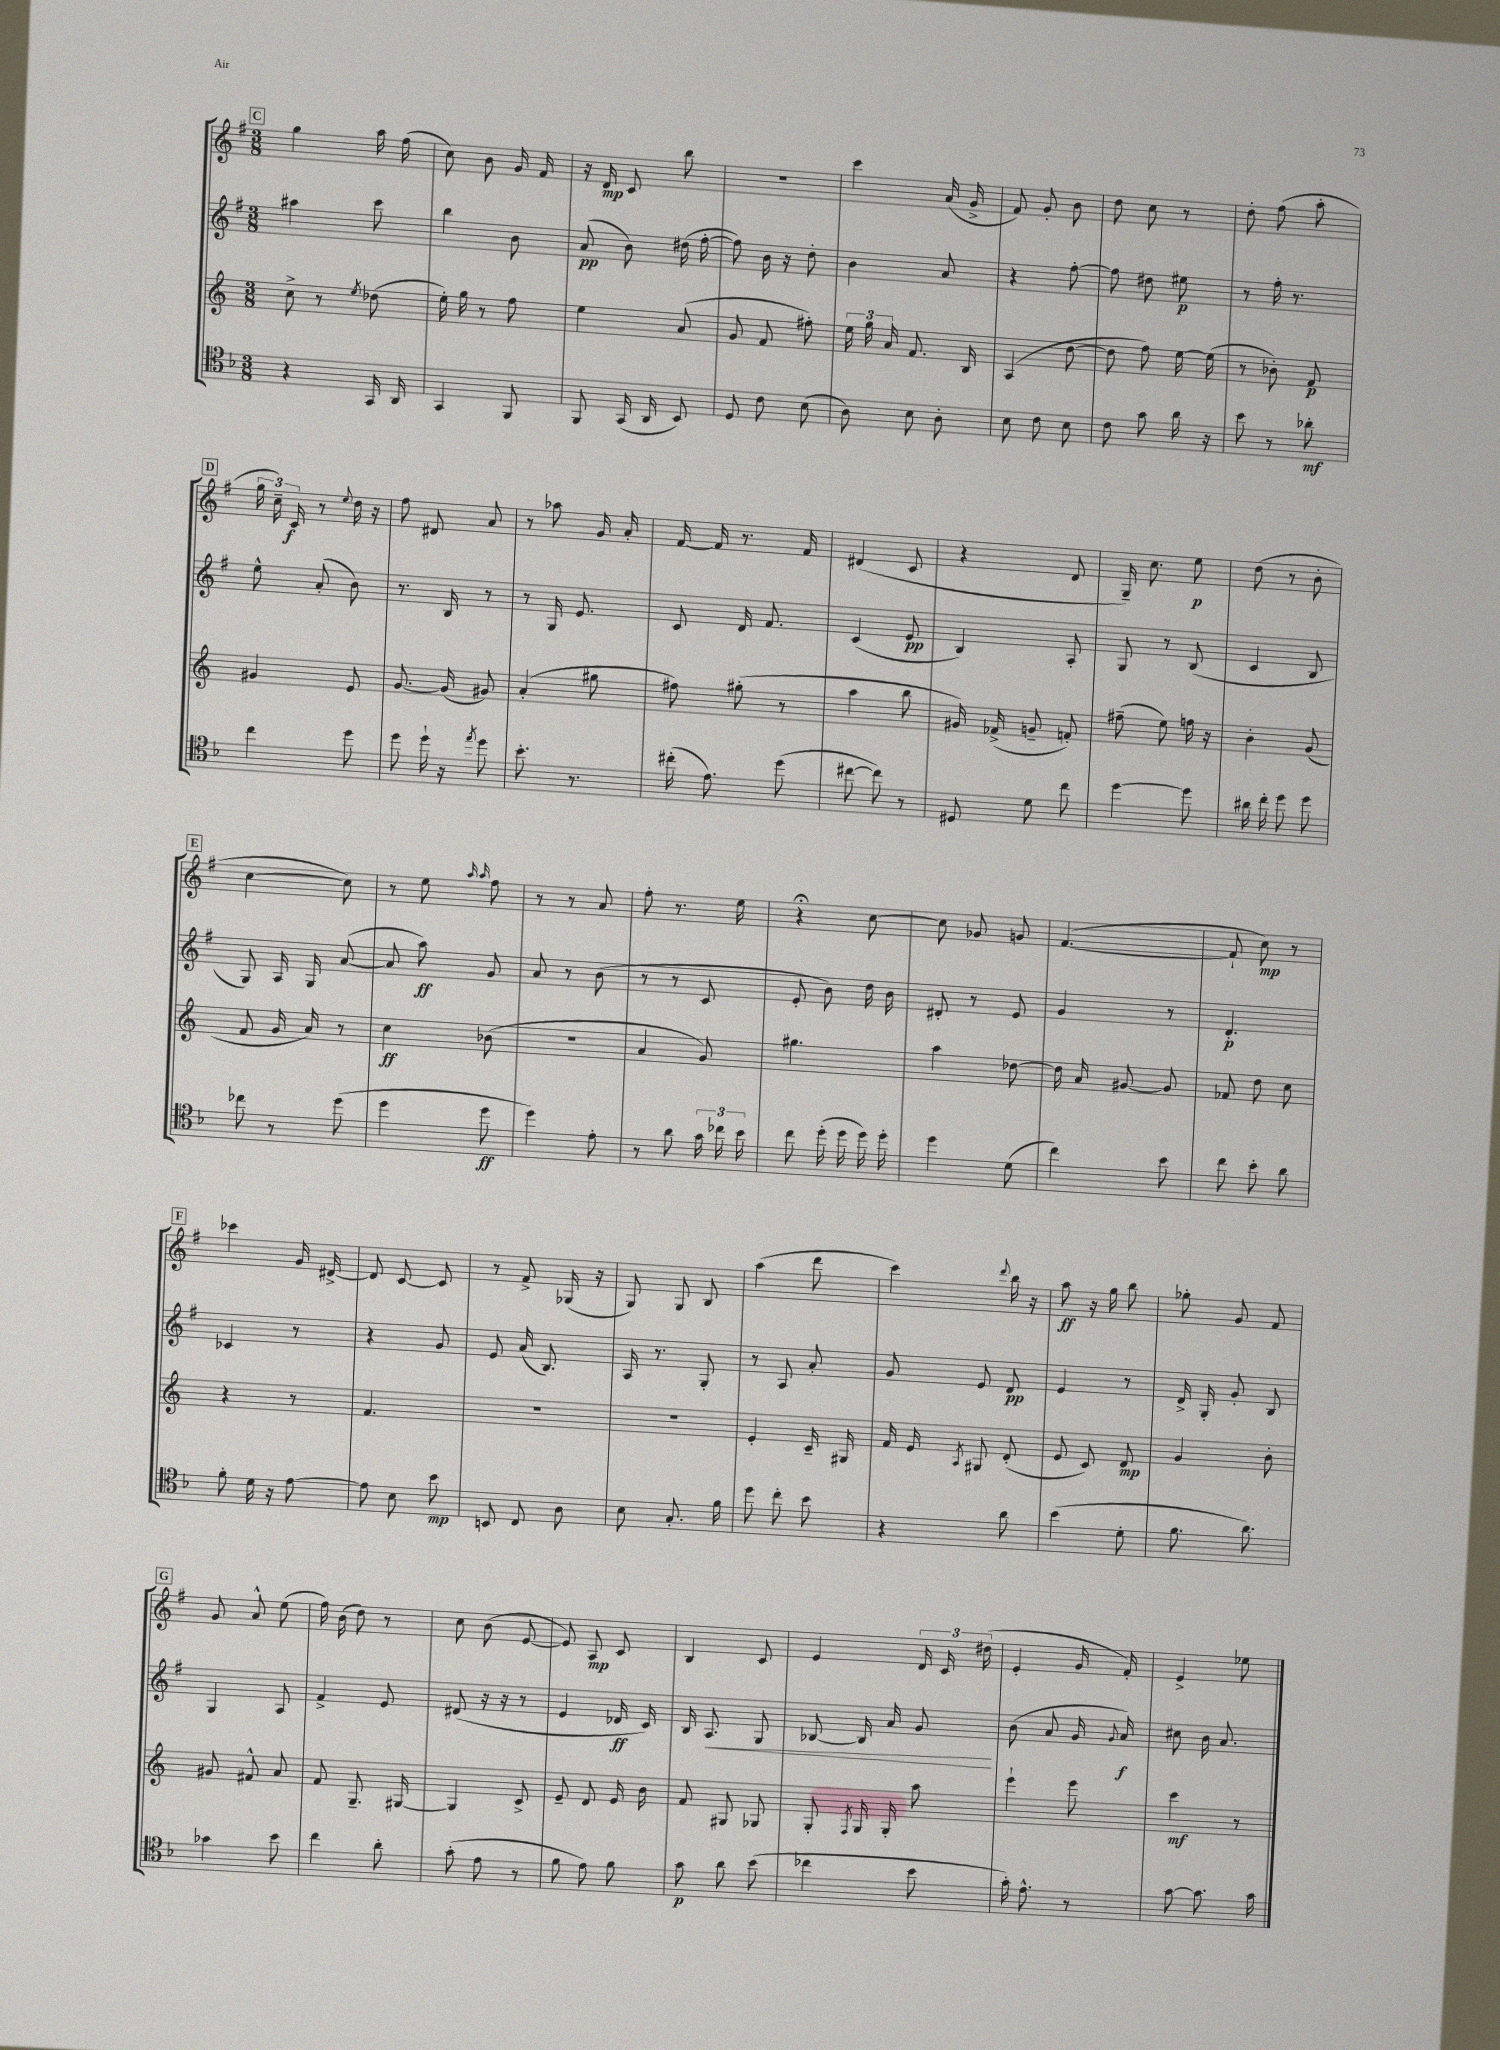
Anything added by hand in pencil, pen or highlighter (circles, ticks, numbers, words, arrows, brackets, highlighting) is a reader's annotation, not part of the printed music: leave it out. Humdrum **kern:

**kern	**kern	**kern	**kern
*staff4	*staff3	*staff2	*staff1
*clefC4	*clefG2	*clefG2	*clefG2
*k[b-]	*k[]	*k[f#]	*k[f#]
*M3/8	*M3/8	*M3/8	*M3/8
4r	8cc^	4aa#	4gg
.	8r	.	.
.	8qee	.	.
16GG	(8dd-	8ccc	16aa
16AA	.	.	(16ff#
=	=	=	=
4GG	16ee')	4bb	8cc)
.	16gg	.	.
.	8r	.	8b
8FF	8ff	8b	16g
.	.	.	16f#
=	=	=	=
8FF	4ee	(8a	16r
.	.	.	16d
(16GG	.	8b)	8c
16AA	.	.	.
8BB-)	(8a	(16dd#	8bb
.	.	[16ff#'	.
=	=	=	=
8D	8g	8ff#])	4.r
8c	8f	16b	.
.	.	16r	.
(8B-	8ff#')	8dd'	.
=	=	=	=
8A)	24ee	4b	4ccc
.	24gg	.	.
.	24a	.	.
8B-	8.f	.	.
8A'	.	8a	(16a
.	16B	.	16g^
=	=	=	=
8B-	(4A	4r	8f#)
8c	.	.	8g'
8B-	[8dd	[8ff#'	8b
=	=	=	=
8c	8dd]	8ff#]	8dd
8g	8ff)	8dd#	8cc
16a	[16ee	8ee#	8r
16r	(16ee]	.	.
=	=	=	=
8b-	8r	8r	8dd'
8r	8b-')	16ff#'	(8ff#
.	.	8.r	.
8a-'	8f	.	8aa'
=	=	=	=
4cc	4g#	8ee^^	24gg
.	.	.	24cc~)
.	.	.	24c
.	.	(8a'	8r
.	.	.	8qqee
8dd	8e	8b)	16dd
.	.	.	16r
=	=	=	=
8dd	[8.g	8.r	8ff#
16dd`	.	.	8d#
16r	(16g]	16B	.
8qee	.	.	.
8dd	8g#)	8r	8a
=	=	=	=
8.b-'	(4a'	8r	8r
.	.	16G	8aa-
8.r	.	8.e	.
.	8gg#	.	16g
.	.	.	16a'
=	=	=	=
(16cc#'	8ff#)	8c	[16f#
8.e)	.	.	16f#]
.	(8gg#'	16d	8.r
.	.	8.f#	.
(8dd	8r	.	.
.	.	.	16f#
=	=	=	=
[8cc#	4aa	(4c	(4d#
8cc#])	.	.	.
8r	8bb	8e	8c
=	=	=	=
8D#	16g#)	4B)	4r
.	(16f-^	.	.
8d	8g~	.	.
8cc	8f')	8A'	8d
=	=	=	=
[4dd	(8ff#~	8G	16G~)
.	.	.	8.cc
.	8ee)	8r	.
8dd]	16ff	(8B	8ee
.	16r	.	.
=	=	=	=
16a#	4b'	4c	(8dd
16cc'	.	.	.
8dd	.	.	8r
8dd	(8g	8B	8b'
=	=	=	=
8cc-	8f	8G)	[4cc
8r	16g	16A	.
.	16a)	16G	.
(8dd	8r	([8a	8cc])
=	=	=	=
4dd	4cc	8a]	8r
.	.	8aa)	8ee
.	.	.	16qqaa
.	.	.	16qqaa
8dd	(8b-	8g	8ff#
=	=	=	=
4dd)	4.r	8a	8r
.	.	8r	8r
8e'	.	(8b	8a
=	=	=	=
8r	4a	8r	8ff#'
8a	.	8r	8.r
24g	8g)	8c	.
24cc-	.	.	.
.	.	.	16ee
24b-	.	.	.
=	=	=	=
8cc	4.gg#	8e'	4r;
(16dd'	.	8b)	.
16dd	.	.	.
16dd)	.	16dd	[8cc
16dd'	.	16b	.
=	=	=	=
4dd	4aa	8d#'	8cc]
.	.	8r	8g-
(8d	[8dd-	8e	8g
=	=	=	=
4cc)	16dd-]	4g	([4.f#
.	16a	.	.
.	[8g#	.	.
8b-	8g#]	8r	.
=	=	=	=
8cc	8f-	4.d'	8f#`]
8b-'	8dd	.	8cc)
8a	8cc	.	8r
=	=	=	=
8f'	4r	4c-	4ccc-
16d	.	.	.
16r	.	.	.
[8e	8r	8r	16g
.	.	.	[16d#^
=	=	=	=
8e]	4.f	4r	8d#]
8B-	.	.	[8c
8b-	.	8g	8c]
=	=	=	=
8BB	4.r	8e	8r
8C	.	(16a	8f#^
.	.	8.B)	.
8A	.	.	(16G-
.	.	.	16r
=	=	=	=
8B-	4.r	16A	8G)
.	.	8.r	.
8.G'	.	.	8G
.	.	8G'	8B
16f	.	.	.
=	=	=	=
8dd	4e'	8r	(4aa
8cc'	.	8A	.
8b-	16c~	8a'	8ddd
.	16G#	.	.
=	=	=	=
4r	16f	8g	4ccc)
.	16e	.	.
.	8qA	.	.
.	8G#	8e	.
.	.	.	8qqddd
8a	(8d'	8d	16bb
.	.	.	16r
=	=	=	=
(4b-	8e	4e	8aa
.	8c)	.	16r
.	.	.	16gg
8d'	8d	8r	8bb
=	=	=	=
8.f	4g	16d^	8gg-'
.	.	16G'	.
.	.	8g'	8g
8.a)	.	.	.
.	8b'	8B	8f#
=	=	=	=
4g-	8g#	4G	8g
.	8f#^^	.	8a^^
8b-	8a	8A	(8ee
=	=	=	=
4cc	8f	4f#^	16ff#)
.	.	.	(16b
.	8.G~	.	8dd)
8a'	.	8e	8r
.	[16G#	.	.
=	=	=	=
(8g'	4G#]	(8d#	8cc
8e	.	16r	(8b
.	.	16r	.
8r	8c^	8r	[8e
=	=	=	=
8f	8e~	4e	8e])
8e)	8d	.	8A
8f	16e	16d-	8c
.	16b	16c)	.
=	=	=	=
8g	8f	16B	4B
.	.	8.A	.
8a	8G#	.	.
(8b-	8G-	8G	8c
=	=	=	=
4cc-	8G'	[8B-	4e
.	8qF	.	.
.	16G	16B-]	.
.	16G'	16a	.
8b-	8aa	8g	24d
.	.	.	24c
.	.	.	(24dd#
=	=	=	=
16g')	4eee`	(8b	4e'
8.e^^	.	.	.
.	.	8a	.
8r	8eee	16g	16g
.	.	8qqg	.
.	.	16a)	16f#')
=	=	=	=
[8g	4ccc	8cc#	4e^
8.g]	.	16b	.
.	.	8.a	.
.	8r	.	8ee-
16g	.	.	.
==	==	==	==
*-	*-	*-	*-
